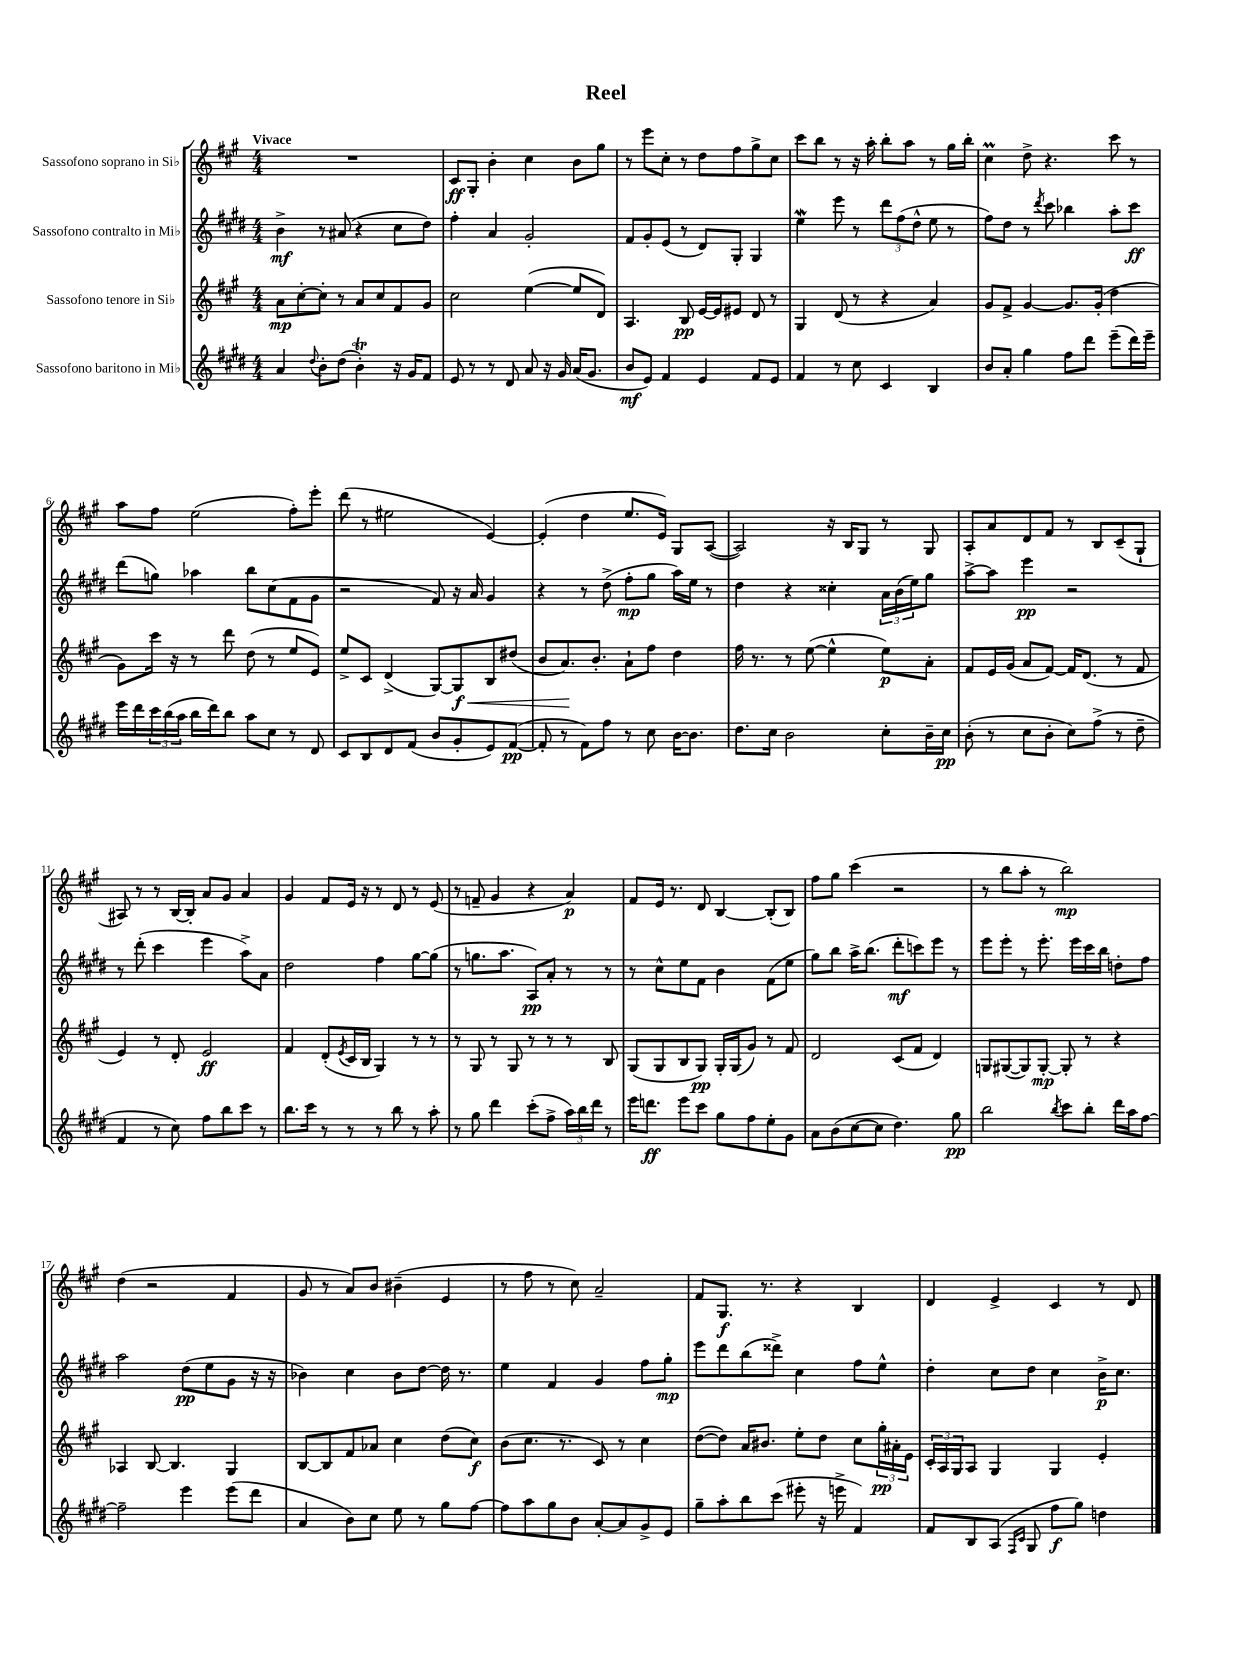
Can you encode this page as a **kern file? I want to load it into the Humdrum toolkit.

**kern	**kern	**kern	**kern
*staff4	*staff3	*staff2	*staff1
*clefG2	*clefG2	*clefG2	*clefG2
*k[f#c#g#d#]	*k[f#c#g#]	*k[f#c#g#d#]	*k[f#c#g#]
*M4/4	*M4/4	*M4/4	*M4/4
4a	8a	4b^	1r
.	[8cc#'	.	.
8qqdd#	.	.	.
8b'	8cc#']	8r	.
(8dd#	8r	(8a#	.
4b')	8a	4r	.
.	8cc#	.	.
16r	8f#	8cc#	.
16g#	.	.	.
8f#	8g#	8dd#)	.
=	=	=	=
8e	2cc#	4ff#'	8c#
8r	.	.	8G#'
8r	.	4a	4b'
8d#	.	.	.
8a	([4ee	2g#'	4cc#
16r	.	.	.
16g#	.	.	.
(16a	8ee]	.	8b
8.g#	.	.	.
.	8d)	.	8gg#
=	=	=	=
8b	4.A	8f#	8r
8e)	.	8g#'	8eee
4f#	.	(8e	8cc#'
.	8B	8r	8r
4e	[16e	8d#)	8dd
.	16e]	.	.
.	8e#	8G#'	8ff#
8f#	8d	4G#	8gg#^
8e	8r	.	8cc#
=	=	=	=
4f#	4G#	4ee	8ccc#
.	.	.	8bb
8r	(8d	8eee	8r
8cc#	8r	8r	16r
.	.	.	16aa'
4c#	4r	12ddd#	8bb'
.	.	(12ff#	.
.	.	.	8aa
.	.	12dd#^^	.
4B	4a)	8ee	8r
.	.	8r	16gg#
.	.	.	16bb'
=	=	=	=
8b	8g#	8ff#)	4cc#
8a'	8f#^	8dd#	.
4gg#	[4g#	8r	8dd^
.	.	8qddd#	.
.	.	8ccc#	4.r
8ff#	8.g#]	4bb-	.
8ddd#	.	.	.
.	(16g#'	.	.
(8eee~	4dd	8aa'	8ccc#
16ddd#)	.	8ccc#	8r
16eee~	.	.	.
=	=	=	=
16eee	8g#)	(8ddd#	8aa
16ddd#	.	.	.
24ccc#	16ccc#	8gg)	8ff#
(24bb	.	.	.
.	16r	.	.
24aa	.	.	.
16bb	8r	4aa-	(2ee
16ddd#)	.	.	.
8bb	8ddd	.	.
8aa	(8dd	8bb	.
8cc#	8r	(8cc#	.
8r	8ee	8f#	8ff#')
8d#	8e)	8g#	8eee'
=	=	=	=
8c#	8ee^	2r	(8ddd
8B	8c#	.	8r
8d#	(4d^	.	2ee#
(8f#	.	.	.
8b	[8G#)	8f#)	.
8g#'	8G#]	16r	.
.	.	16a	.
8e)	8B	4g#	[4e)
([8f#	(8dd#	.	.
=	=	=	=
8f#']	8b	4r	(4e']
8r	8.a)	.	.
8f#)	.	8r	4dd
.	8.b'	.	.
8ff#	.	(8dd#^	.
8r	8a`	8ff#'	8.ee
8cc#	8ff#	8gg#	.
.	.	.	16e)
[16b	4dd	16aa)	8G#
8.b]	.	16ee	.
.	.	8r	([8A
=	=	=	=
8.dd#	16ff#	4dd#	2A])
.	8.r	.	.
16cc#	.	.	.
2b	8r	4r	.
.	([8ee	.	.
.	4ee^^]	4cc##'	16r
.	.	.	16B
.	.	.	8G#
8cc#'	8ee)	24a	8r
.	.	(24b	.
.	.	24ee)	.
16b~	8a'	8gg#	8G#
16cc#	.	.	.
=	=	=	=
(8b'	8f#	[8aa^	8A'
8r	16e	8aa]	8a
.	(16g#	.	.
8cc#	8a	4eee	8d
8b'	[8f#)	.	8f#
8cc#)	16f#]	2r	8r
.	(8.d	.	.
(8ff#^	.	.	8B
8r	8r	.	(8c#~
8dd#~	8f#	.	8G#`
=	=	=	=
4f#	4e)	8r	8A#)
.	.	(8ddd#'	8r
8r	8r	4ccc#	8r
8cc#)	8d'	.	[16B
.	.	.	16B']
8ff#	2e	4eee	8a
8bb	.	.	8g#
8ccc#	.	8aa^)	4a
8r	.	8a	.
=	=	=	=
8.bb	4f#	2dd#	4g#
16ccc#	.	.	.
8r	(8d'	.	8f#
.	8qe	.	.
8r	16c#	.	16e
.	16B	.	16r
8r	4G#)	4ff#	8r
8bb	.	.	8d
8r	8r	[8gg#	8r
8aa'	8r	(8gg#]	(8e
=	=	=	=
8r	8r	8r	8r
8gg#	8G#	8.gg	8f~
4ddd#	8r	.	4g#
.	.	8.aa	.
.	8G#	.	.
(8ccc#'	8r	8A)	4r
8ff#^	8r	8a'	.
24aa)	8r	8r	4a)
24bb	.	.	.
24ddd#	.	.	.
8r	8B	8r	.
=	=	=	=
16eee	(8G#	8r	8f#
8.ddd	.	.	.
.	8G#	8cc#^^	16e
.	.	.	8.r
8eee	8B	8ee	.
8ccc#	8G#)	8f#	8d
8gg#	16G#'	4b	[4B
.	(16G#	.	.
8ff#	8g#)	.	.
8ee'	8r	(8f#	(8B']
8g#	8f#	8ee	8B)
=	=	=	=
8a	2d	8gg#)	8ff#
(8b	.	8bb	8gg#
[8cc#	.	16aa^	(4ccc#
.	.	(8.bb	.
8cc#]	.	.	.
4.dd#)	(8c#	8ddd#'	2r
.	8f#	8ccc)	.
.	4d)	8eee	.
8gg#	.	8r	.
=	=	=	=
2bb	8G	8eee	8r
.	([8G#	8eee'	8bb
.	8G#])	8r	8aa'
.	[8G#'	8.eee'	8r
8qbb	.	.	.
8ccc#	8G#']	.	2bb)
.	.	16eee	.
8bb'	8r	16ccc#	.
.	.	16bb	.
16ddd#	4r	8dd'	.
16aa	.	.	.
[8ff#	.	8ff#	.
=	=	=	=
2ff#~]	4A-	2aa	(4dd
.	[8B	.	2r
.	4.B]	.	.
4eee	.	(8dd#	.
.	.	8ee	.
(8eee	4G#	8g#	4f#
8ddd#	.	16r	.
.	.	16r	.
=	=	=	=
4a	[8B	4b-)	8g#
.	8B]	.	8r
8b)	8f#	4cc#	8a)
8cc#	8a-	.	8b
8ee	4cc#	8b-	(4b#~
8r	.	[8dd#	.
8gg#	(8dd	16dd#]	4e
.	.	8.r	.
[8ff#	8cc#)	.	.
=	=	=	=
8ff#]	(8b	4ee	8r
8aa	8.cc#	.	8ff#
8gg#	.	4f#	8r
.	8.r	.	.
8b	.	.	8cc#)
[8a'	8c#)	4g#	2a~
8a]	8r	.	.
8g#^	4cc#	8ff#	.
8e	.	8gg#'	.
=	=	=	=
8gg#~	([8dd	8eee	8f#
8aa'	8dd])	8ddd#	8.G#
8bb	16a	(8bb	.
.	8.b#	.	8.r
(8ccc#	.	8ddd##^)	.
8eee#'	8ee'	4cc#	4r
16r	8dd	.	.
16eee^	.	.	.
4f#)	8cc#	8ff#	4B
.	24gg#'	8ee^^	.
.	24a#'	.	.
.	24e	.	.
=	=	=	=
8f#	24c#'	4dd#'	4d
.	24A	.	.
.	24G#	.	.
8B	8A	.	.
(8A	4G#	8cc#	4e^
16qqF#	.	.	.
16qqc#	.	.	.
8G#	.	8dd#	.
8ff#	4G#	4cc#	4c#
8gg#)	.	.	.
4dd	4e'	16b^	8r
.	.	8.cc#	.
.	.	.	8d
==	==	==	==
*-	*-	*-	*-
